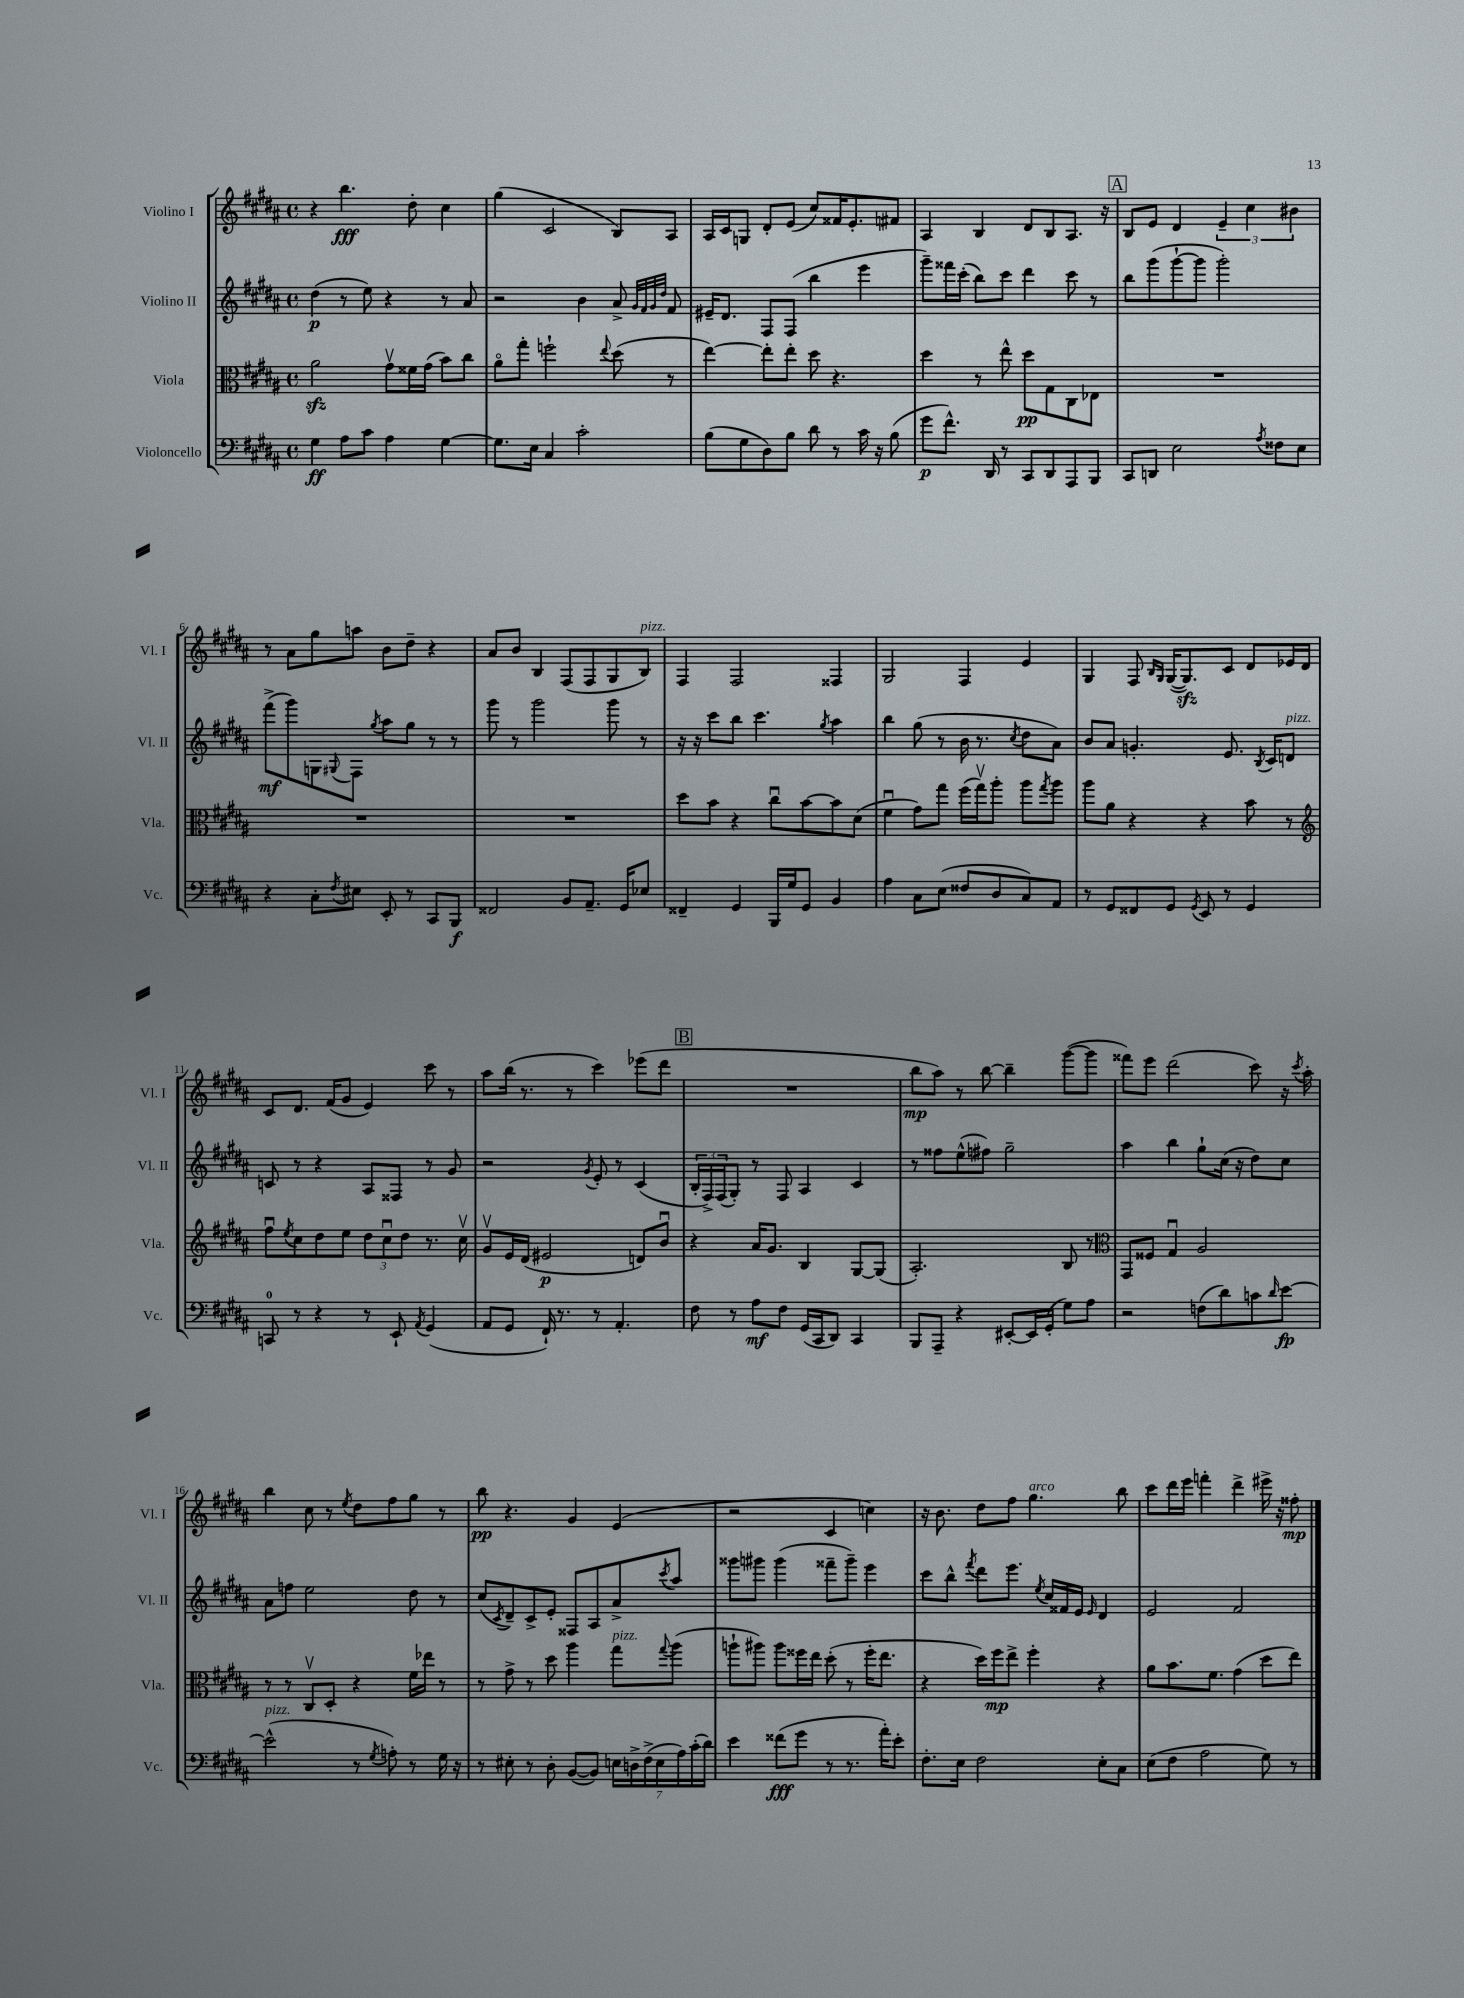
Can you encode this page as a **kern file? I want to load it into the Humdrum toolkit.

**kern	**kern	**kern	**kern
*staff4	*staff3	*staff2	*staff1
*clefF4	*clefC3	*clefG2	*clefG2
*k[f#c#g#d#a#]	*k[f#c#g#d#a#]	*k[f#c#g#d#a#]	*k[f#c#g#d#a#]
*M4/4	*M4/4	*M4/4	*M4/4
*met(c)	*met(c)	*met(c)	*met(c)
4G#	2a#	(4dd#	4r
8A#	.	8r	4.bb
8c#	.	8ee)	.
4A#	8g#v	4r	.
.	16f##	.	8dd#'
.	(16g#	.	.
[4G#	8b)	8r	4cc#
.	8cc#	8a#	.
=	=	=	=
8.G#]	8a#o	2r	(4gg#
.	8gg#'	.	.
16E	.	.	.
4C#	2ff`	.	2c#
2c#'	.	4b	.
.	8qqee	.	.
.	(8dd#	8a#^	8B)
.	.	32qqg#	.
.	.	32qqf#	.
.	.	32qqg#	.
.	.	32qqdd#	.
.	8r	8f#	8A#
=	=	=	=
(8B	[4ee)	16e#~	16A#
.	.	8.d#	16c#
8G#	.	.	8G
8D#)	8ee']	8F#	8d#'
8B	8ee'	(8F#	(8e
8d#	8dd#	4bb	8cc#)
8r	4.r	.	16f##
.	.	.	8.e'
16c#	.	4eee	.
16r	.	.	.
(8B	.	.	8f#
=	=	=	=
8g#	4dd#	8ggg#~)	4A#
8.f#^^)	.	16fff##	.
.	.	(16ccc#'	.
.	8r	8bb)	4B
16DD#	.	.	.
8r	8ee^^	8ccc#	.
8CC#	8dd#	4ddd#	8d#
8DD#	8G#	.	8B
8AAA#	8C#	8ccc#	8.A#
8BBB	8E-	8r	.
.	.	.	16r
=	=	=	=
8CC#	1r	8bb	8B
8DD	.	(8ggg#	8e
2E	.	[8ggg#`	4d#
.	.	8ggg#]	.
.	.	2ggg#')	6e~
.	.	.	6cc#
8qA#	.	.	.
8F##	.	.	.
.	.	.	6b#
8E	.	.	.
=	=	=	=
4r	1r	(8fff#^	8r
.	.	8ggg#)	8a#
8C#'	.	8G	8gg#
8qF#	.	8qqG#	.
8E#	.	8F#	8aa
.	.	8qgg#	.
8EE'	.	8aa#	8b
8r	.	8gg#	8dd#~
8CC#	.	8r	4r
8BBB	.	8r	.
=	=	=	=
2FF##	1r	8ggg#	8a#
.	.	8r	8b
.	.	2ggg#	4B
8BB	.	.	(8F#
8.AA#~	.	.	8F#
.	.	8ggg#	8G#
16GG#	.	.	.
8E-	.	8r	8B)
=	=	=	=
4FF##~	8dd#	16r	4F#
.	.	16r	.
.	8b	8ccc#	.
4GG#	4r	8bb	2F#
.	.	4.ccc#	.
16BBB	8cc#u	.	.
16G#	.	.	.
8GG#	[8b	.	.
.	.	8qgg#	.
4BB	8b]	4aa#	4F##
.	(8d#	.	.
=	=	=	=
4A#	4f#u	4bb	2G#
8C#	8g#)	(8gg#	.
(8E	8gg#	8r	.
8F##	(16ff#	16b	4F#
.	16gg#v)	8.r	.
8D#	8aa#'	.	.
.	.	8qcc#	.
8C#)	8aa#	8dd#	4e
.	8qgg#	.	.
8AA#	8aa#	8a#)	.
=	=	=	=
8r	8aa#	8b	4G#
8GG#	8a#	8a#	.
8FF##	4r	4.g'	8F#
.	.	.	16qqB
.	.	.	16qqG#
8GG#	.	.	([16G#
.	.	.	8.G#])
8qGG#	.	.	.
8EE	4r	.	.
8r	.	8.e	8c#
4GG#	8b	.	8d#
.	.	8qB	.
.	.	16c#	.
.	8r	8d	16e-
.	.	.	16d#
=	=	=	=
*	*clefG2	*	*
8CC	8ff#u	8c	8c#
.	8qee	.	.
8r	8cc#	8r	8.d#
4r	8dd#	4r	.
.	.	.	(16f#
.	8ee	.	8g#
8r	12dd#	8A#	4e)
.	12cc#u	.	.
8EE`	.	8F##	.
.	12dd#	.	.
8qAA#	.	.	.
(4GG#	8.r	8r	8ccc#
.	.	8g#	8r
.	16cc#v	.	.
=	=	=	=
8AA#	8g#v	2r	8aa#
8GG#	16e	.	(16bb
.	(16d#	.	8.r
16FF#`)	2e#	.	.
8.r	.	.	.
.	.	.	8r
.	.	8qg#	.
8r	.	8e'	4ccc#)
4.AA#'	.	8r	.
.	8d)	(4c#	(8eee-
.	8bu	.	8ddd#
=	=	=	=
8F#	4r	24B'	1r
.	.	24F#^)	.
.	.	(24F#	.
8r	.	8G#')	.
8A#	16a#	8r	.
.	8.g#	.	.
8F#	.	8F#	.
(16GG#	4B	4A#	.
16CC#	.	.	.
8DD#)	.	.	.
4CC#	[8G#	4c#	.
.	(8G#]	.	.
=	=	=	=
8BBB	2.A#')	8r	8bb
8AAA#~	.	8ff##	8aa#)
4r	.	(8ee^^	8r
.	.	8ff#)	[8bb
[8EE#'	.	2gg#~	4bb~]
16EE#]	.	.	.
(16GG#'	.	.	.
8G#)	8B	.	([8ggg#
8A#	8r	.	8ggg#]
=	=	=	=
*	*clefC3	*	*
2r	8GG#	4aa#	8fff##)
.	8F##	.	8eee
.	4G#u	4bb	(2ddd#
(8F	2A#	8gg#`	.
8d#)	.	(16cc#	.
.	.	16r	.
8c	.	8dd#)	8ccc#)
16qqd#	.	.	.
[8e	.	8cc#	16r
.	.	.	8qccc#
.	.	.	16aa#'
=	=	=	=
(2e^^]	8r	8a#	4bb
.	8r	8ff	.
.	8C#v	2ee	8cc#
.	8D#'	.	8r
.	.	.	8qee
8r	4r	.	8dd#
8qG#	.	.	.
8A')	.	.	8ff#
8r	16f#	8dd#	8gg#
.	16ee-	.	.
16G#	8r	8r	8r
16r	.	.	.
=	=	=	=
8r	8r	(8cc#	8bb
.	.	8qc#	.
8E#'	8g#^	8d#~)	4.r
8r	8r	8c#^	.
8D#'	8dd#	8e'	.
([8BB	4aa#	8F##	4g#
8BB])	.	8A#	.
28E	8gg#	8a#^	(4e
28D^	.	.	.
(28F#^	.	.	.
28E	.	.	.
.	8qqgg#	8qccc#	.
.	(8aa#	8aa#	.
28A#)	.	.	.
(28c#'	.	.	.
28d#)	.	.	.
=	=	=	=
4e	8aa`	8ggg##	2r
.	8aa#)	8ggg#	.
(8f##	8aa#	(4ggg#	.
8g#	16ff##	.	.
.	16ee	.	.
8r	(8dd#'	8fff##~	4c#
8.r	8r	8ggg#~)	.
.	16ff##'	4eee	4cc)
16a#')	8.ee	.	.
8e'	.	.	.
=	=	=	=
8.F#'	4r	8ccc#	16r
.	.	.	8.b
.	.	8bb^^	.
16E	.	.	.
.	.	8qfff#	.
2F#	16dd#)	8ddd#	8dd#
.	16ff#	.	.
.	8ee^	8.eee	8ff#
.	4ff#'	.	4.gg#
.	.	8qee	.
.	.	16cc#	.
.	.	16f##	.
.	.	16e	.
.	.	16qqe	.
8E'	4r	4d#	.
8C#	.	.	8bb
=	=	=	=
(8E	8a#	2e	8ccc#
8F#	8.b	.	16ddd#
.	.	.	16eee
2A#	.	.	4fff'
.	8.f#	.	.
.	(4g#	2f#	4ddd#^
8G#)	8dd#	.	16eee#^
.	.	.	16r
8r	8ee)	.	8ff##'
==	==	==	==
*-	*-	*-	*-
